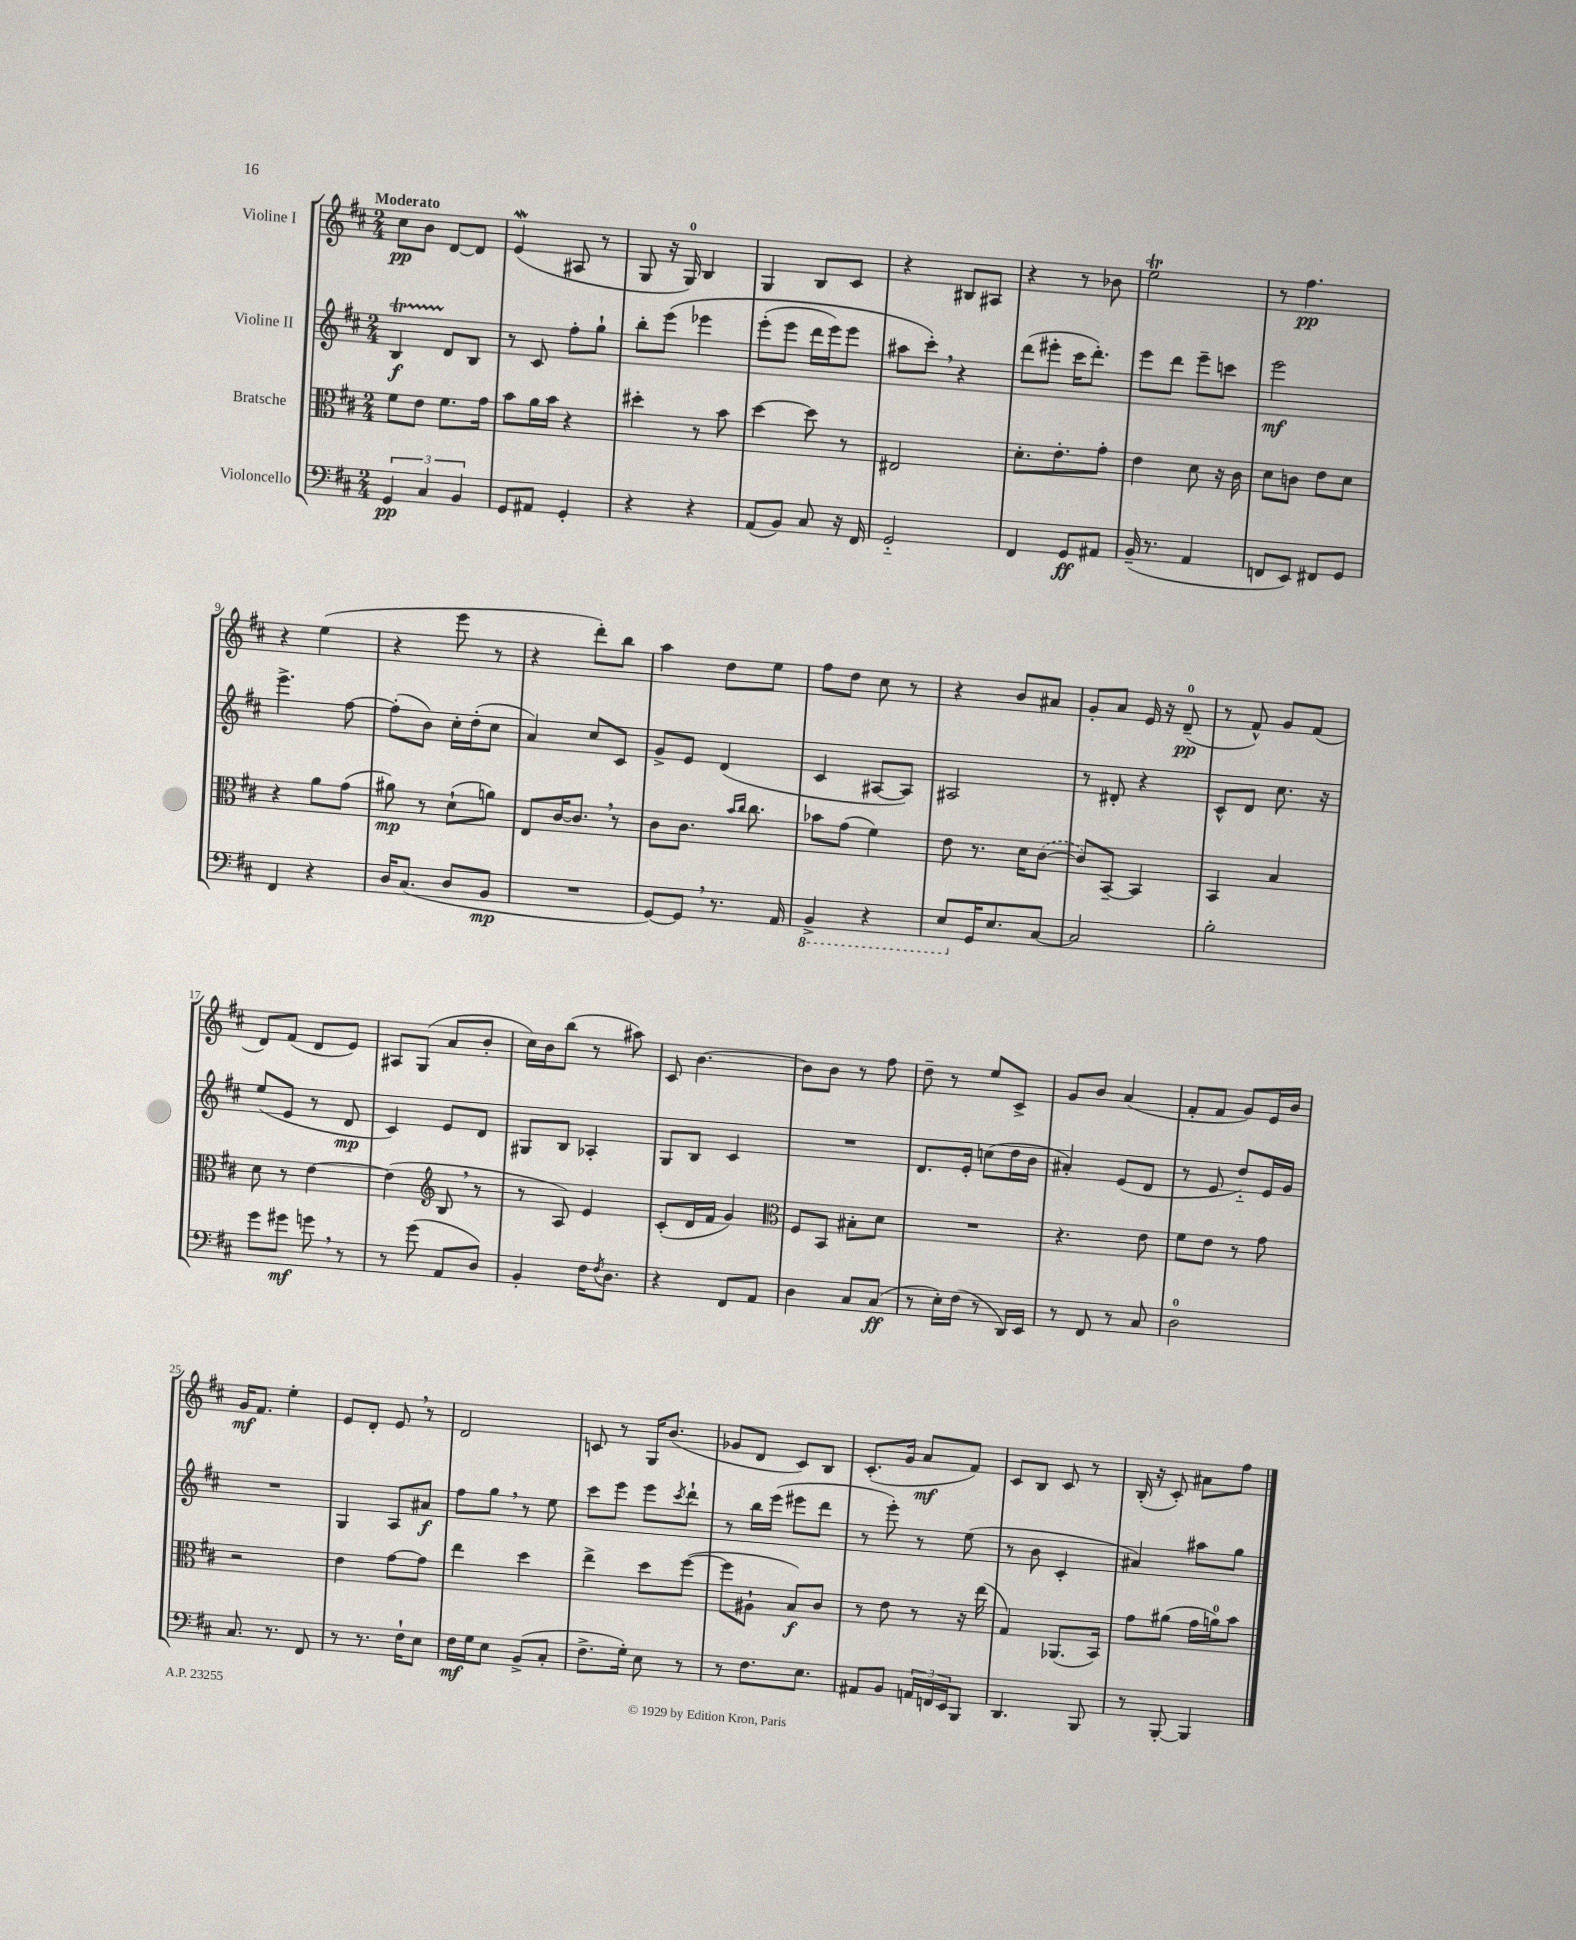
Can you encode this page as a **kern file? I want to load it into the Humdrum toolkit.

**kern	**kern	**kern	**kern
*staff4	*staff3	*staff2	*staff1
*clefF4	*clefC3	*clefG2	*clefG2
*k[f#c#]	*k[f#c#]	*k[f#c#]	*k[f#c#]
*M2/4	*M2/4	*M2/4	*M2/4
6GG	8f#	4B	8cc#
.	8e	.	8b
6C#	.	.	.
.	8.f#	8d	[8d
6BB	.	.	.
.	.	8B	8d]
.	16g	.	.
=	=	=	=
8GG	8b	8r	(4e
8AA#	16a	8c#	.
.	16b	.	.
4GG'	4r	8ff#'	8A#
.	.	8gg`	8r
=	=	=	=
4r	4dd#'	8bb'	8G
.	.	&(8eee	16r
.	.	.	16G)
4r	8r	4eee-	4B
.	8b	.	.
=	=	=	=
(8AA	[4dd	(8eee'	4G
8BB)	.	8eee	.
8C#	8dd]	16ddd	8B
.	.	16eee)	.
16r	8r	8eee	8c#
16FF#	.	.	.
=	=	=	=
2GG'~	2E#	8aa#	4r
.	.	8ccc#'&)	.
.	.	4r	8B#
.	.	.	8A#
=	=	=	=
4FF#	8.d'	(8ddd	4r
.	.	8eee#'	.
.	8.e'	.	.
8GG	.	16ccc#	8r
.	.	8.ddd')	.
8AA#	8g'	.	8b-
=	=	=	=
(16BB~	4e	8eee	2ee
8.r	.	.	.
.	.	8ddd	.
4AA	8d	8eee~	.
.	16r	8ccc	.
.	16c#	.	.
=	=	=	=
8FF	8d	2eee	8r
8EE)	8c	.	4.ff#
8FF#	8e	.	.
8GG	8d	.	.
=	=	=	=
4FF#	4r	4.eee^	4r
4r	8a	.	(4ee
.	(8g	[8ff#	.
=	=	=	=
16D	8a#)	(8ff#']	4r
(8.C#	.	.	.
.	8r	8b)	.
8D	(8d`	16cc#'	8eee
.	.	(16dd'	.
8BB	8a)	8cc#	8r
=	=	=	=
2r	8E	4a)	4r
.	[16c#	.	.
.	8.c#]	.	.
.	.	8cc#	8ddd')
.	8r	8c#	8bb
=	=	=	=
[8GG)	8c#	8g^	4aa
8GG]	8.c#	8e	.
8.r	.	(4d	8dd
.	16qqb	.	.
.	16qqcc#	.	.
.	8.cc#	.	.
.	.	.	8ee
16AA	.	.	.
=	=	=	=
4BBB^	8b-	4c#	8ff#
.	(8g	.	8dd
4r	4f#)	[8A#	8cc#
.	.	8A#])	8r
=	=	=	=
8EE	8e	2A#	4r
16GG	8.r	.	.
8.E	.	.	.
.	.	.	8b
.	16d	.	.
[8C#	([8c#	.	8a#
=	=	=	=
2C#]	8c#])	8r	8g'
.	[8BB~	8d#'	8a
.	4BB]	4r	16e
.	.	.	16r
.	.	.	(8d~
=	=	=	=
2B'	4BB	8c#^^	8r
.	.	8d	8f#^^)
.	4B	8.cc#	8g
.	.	.	(8f#
.	.	16r	.
=	=	=	=
8g	8d	(8ee	8d)
8g#	8r	8e	(8f#
8g	[4e	8r	8d
8r	.	8d	8e)
=	=	=	=
8r	(4e]	4c#)	8A#
(8g	.	.	(8G
*	*clefG2	*	*
8AA	8B	8e	8a
8D)	8r	8d	8b'
=	=	=	=
4BB'	8r	8G#	16cc#)
.	.	.	16b
.	8A)	8B	(8bb
16F#	4e	4A-'	8r
8qF#	.	.	.
8.D	.	.	.
.	.	.	8aa#)
=	=	=	=
4r	(8c#'	8G	8c#
.	16d	8B	[4.b
.	16f#	.	.
8FF#	4g)	4c#	.
8AA	.	.	.
=	=	=	=
*	*clefC3	*	*
4D	8F#	2r	8b]
.	8BB	.	8b
8C#	8B#'	.	8r
(8C#	8d	.	8ff#
=	=	=	=
8r	2r	8.d	8dd~
16E')	.	.	8r
(16F#	.	16e'	.
8r	.	(8cc	8ee
16DD)	.	16dd	8c#^
16EE	.	16b	.
=	=	=	=
8r	4.r	4a#')	8g
8FF#	.	.	8b
8r	.	(8e	(4a
8C#	8e	8d	.
=	=	=	=
2D	8f#	8r	8f#'
.	8e	8e	8f#
.	8r	8dd'~)	8g)
.	8g	16e	16e
.	.	16g	16b
=	=	=	=
8.C#	2r	2r	16g
.	.	.	8.f#
8.r	.	.	.
.	.	.	4ee'
8FF#	.	.	.
=	=	=	=
8r	4e	4G	8e
8.r	.	.	8d'
.	[8g	8A	8e
16F#`	.	.	.
8E	8g]	8a#	8r
=	=	=	=
16F#	4ee	8ff#	2d
16G	.	.	.
8E	.	8gg	.
(8BB^	4dd	8r	.
8C#'	.	8ee	.
=	=	=	=
8.F#^	4ee^	8ccc#	8c
.	.	8eee	8r
16G')	.	.	.
8E	8dd	8eee	16G
.	.	.	(8.b
.	.	8qccc#	.
8r	([8ff#	8ddd`	.
=	=	=	=
8r	8ff#]	8r	8g-
8.F#	8A#`	16bb	8d
.	.	(16eee	.
.	8B)	8eee#	8c#)
8.E	.	.	.
.	8c#	8ddd	8B
=	=	=	=
8AA#	8r	8r	(8.c#'
8BB	8e	8eee')	.
.	.	.	16g
24AA	8r	8r	8a
24FF	.	.	.
24EE	.	.	.
8BBB	16r	(8ee	8f#)
.	(16ee	.	.
=	=	=	=
4.DD	4G)	8r	8c#
.	.	8b	8B
.	(8.AA-	4c#'	8c#
8BBB	.	.	8r
.	16BB)	.	.
=	=	=	=
8r	8g	4a#)	(16B'
.	.	.	16r
[8BBB'	(8a#	.	8c#')
4BBB]	16g	8aa#	8a#
.	16a)	.	.
.	8b	8gg	8ff#
==	==	==	==
*-	*-	*-	*-
